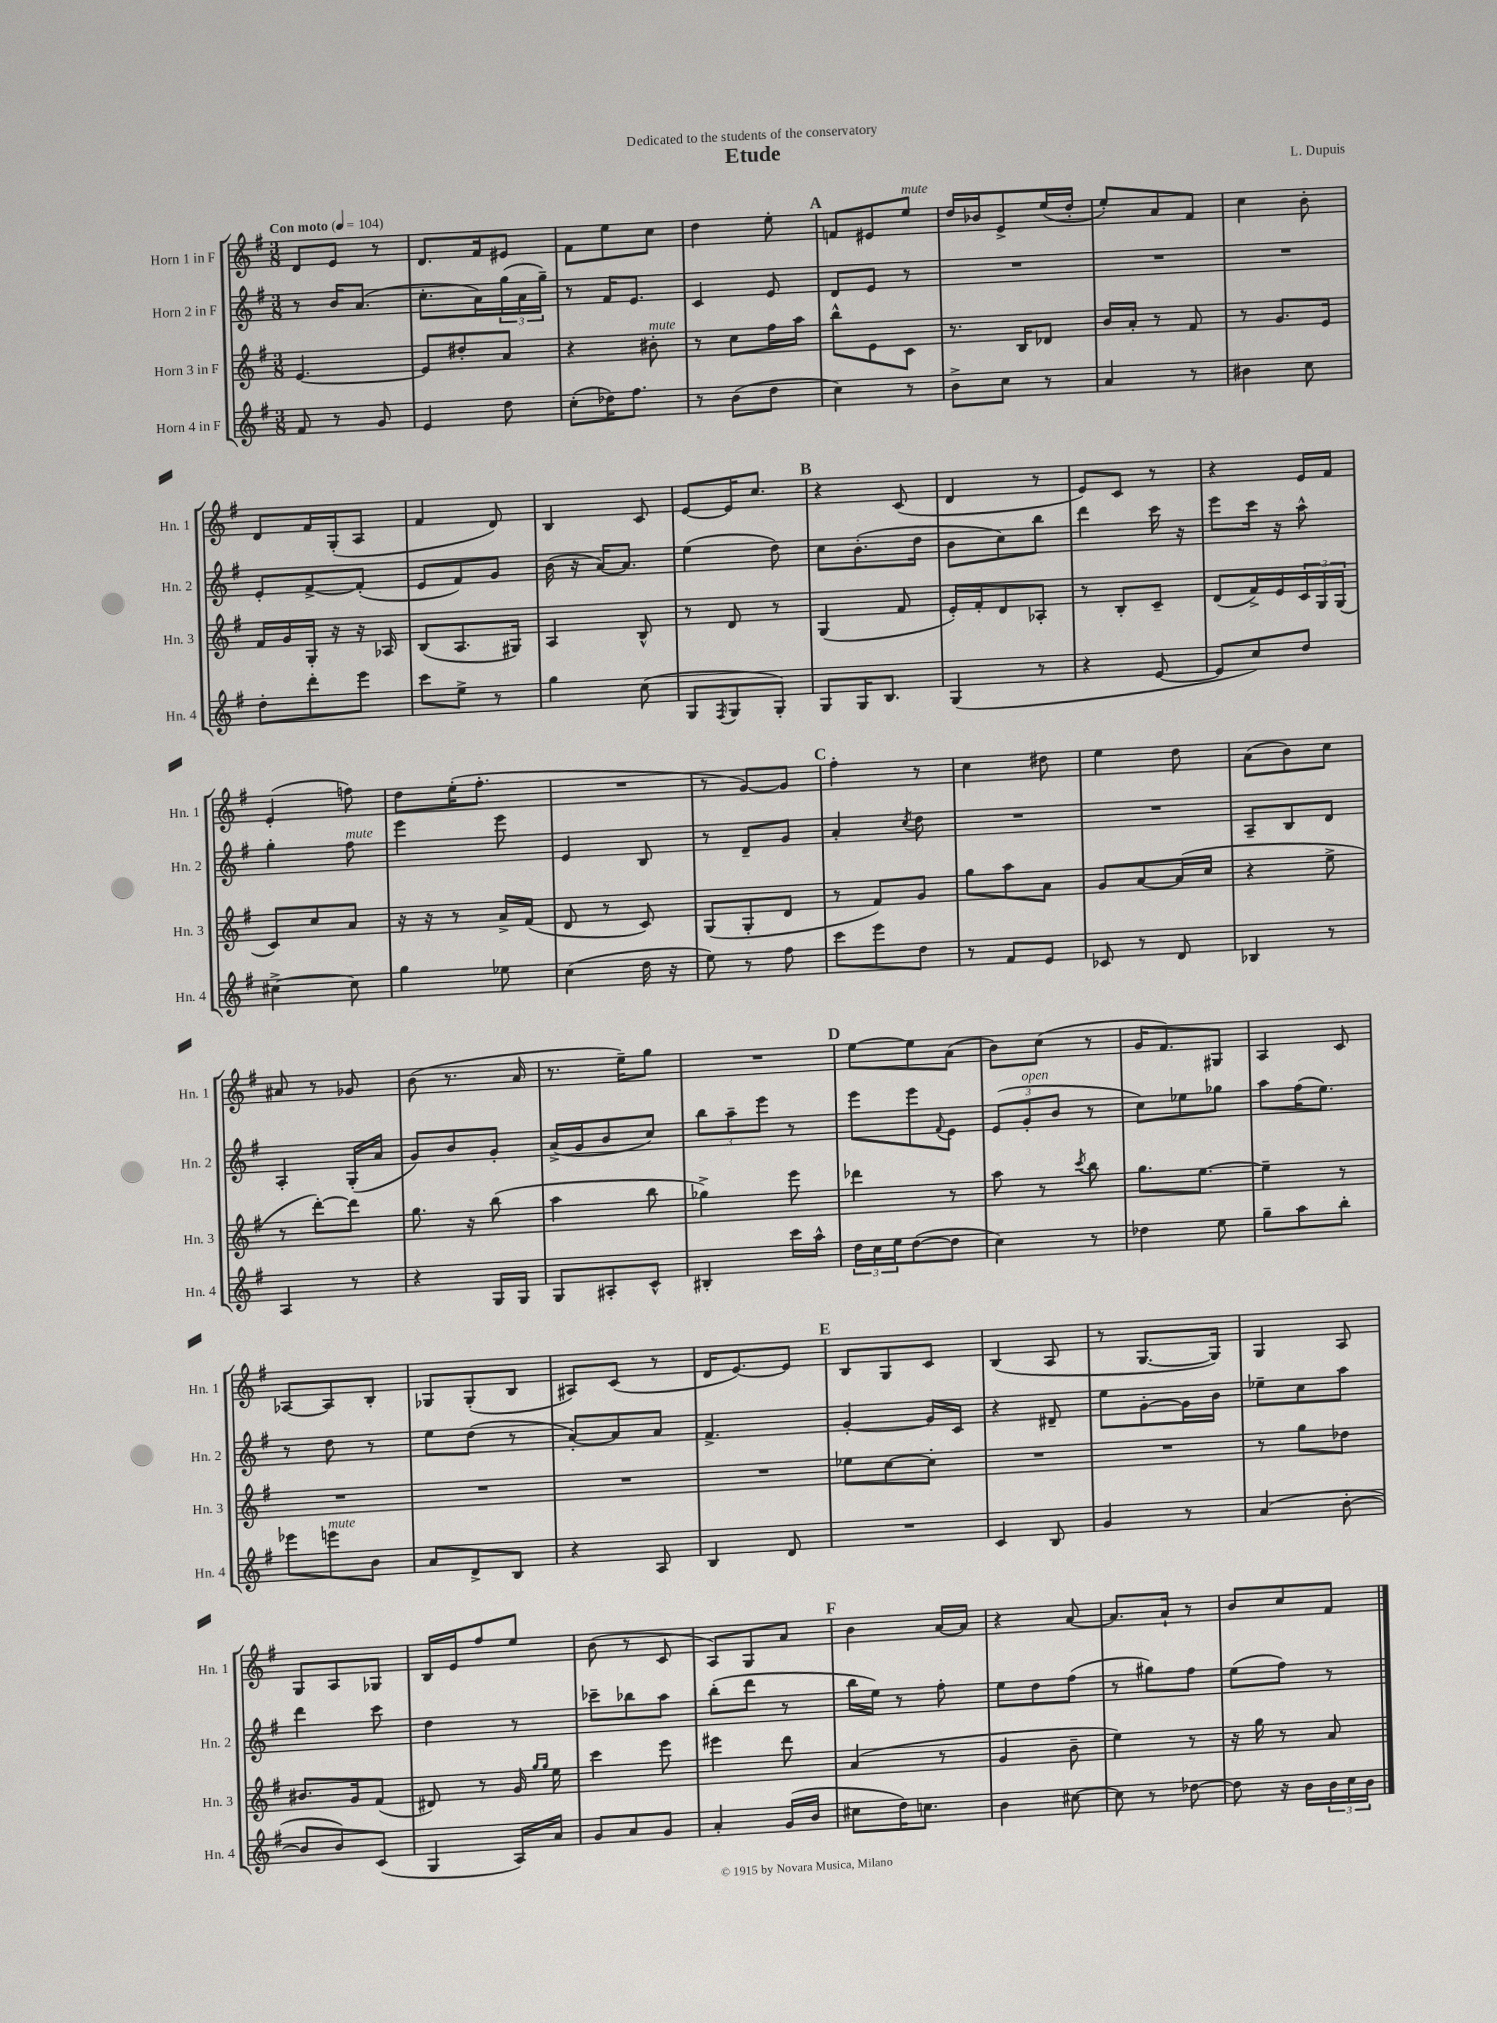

**kern	**kern	**kern	**kern
*part4	*part3	*part2	*part1
*staff4	*staff3	*staff2	*staff1
*I"Horn 4 in F	*I"Horn 3 in F	*I"Horn 2 in F	*I"Horn 1 in F
*I'Hn. 4	*I'Hn. 3	*I'Hn. 2	*I'Hn. 1
*clefG2	*clefG2	*clefG2	*clefG2
*k[f#]	*k[f#]	*k[f#]	*k[f#]
*M3/8	*M3/8	*M3/8	*M3/8
*MM104	*MM104	*MM104	*MM104
=1	=1	=1	=1
!	!	!	!LO:TX:a:B:t=Con moto
8f#/	[4.e/	8r	8d/L
8r	.	16b/KL	8e/J
.	.	(8.a/J	.
8g/	.	.	8r
=2	=2	=2	=2
4e/	8e/L]	8.cc'\L	8.d/L
.	8dd#X'/	.	.
.	.	16a\L)	16f#/k
8dd\	8a/J	(24gg\	8e#X/J
.	.	24a\	.
.	.	24gg~\JJ)	.
=3	=3	=3	=3
(8cc'\L	4r	8r	8f#\L
16dd-X\K)	.	16f#/KL	8ee\
8.ff#\J	.	8.e/J	.
!	!LO:TX:a:i:t=mute	!	!
.	8b#X'\	.	8cc\J
=4	=4	=4	=4
8r	8r	4c/	4dd\
(8b\L	8cc\L	.	.
8dd\J	16ff#\L	8e/	8ee'\
.	16aa\JJ	.	.
!!LO:REH:place=s1:t=A
=5	=5	=5	=5
4cc\)	8bb^^\L	8d/L	8fn/L
.	8e\	8e/J	8e#X/
!	!	!	!LO:TX:a:i:t=mute
8r	8c\J	8r	8ee/J
=6	=6	=6	=6
8b^\L	8.r	4.r	16dd/LL
.	.	.	16b-X/J
8cc\J	.	.	8e^/
.	16B/KL	.	.
8r	8d-X/J	.	(16ee/L
.	.	.	16dd'/JJ
=7	=7	=7	=7
4a/	16b/LL	4.r	8ee'/L)
.	16a'/JJ	.	.
.	8r	.	8a/
8r	8f#/	.	8f#/J
=8	=8	=8	=8
4b#X\	8r	4.r	4cc\
.	8.g/L	.	.
8cc\	.	.	8b'\
.	16e/Jk	.	.
!!LO:LB:g=z
=9	=9	=9	=9
8dd'\L	16f#/LL	8e'/L	8d/L
.	16g/	.	.
8ddd'\	16G'/JJ	[8f#^/	16f#/L
.	16r	.	(16G'/J
8eee\J	16r	(8f#'/J]	8A/J
.	16A-X/	.	.
=10	=10	=10	=10
8ccc\L	(8B/L	8e/L	4f#/
8ee^\J	8.A/	8f#/)	.
8r	.	8g/J	8d/)
.	16G#X/Jk)	.	.
=11	=11	=11	=11
4gg\	4A/	(16b\	4B/
.	.	16r	.
.	.	[16a/KL)	.
.	.	8.a/J]	.
(8cc\	8B^^/	.	8c/
=12	=12	=12	=12
8G/L	8r	(4ee\	[8e/L
8qF#/	.	.	.
8G/	8d/	.	16e/K]
.	.	.	8.cc/J
8G'/J)	8r	8dd\)	.
!!LO:REH:place=s1:t=B
=13	=13	=13	=13
8G/L	(4G/	8cc\L	4r
16G/K	.	(8.b'\	.
8.B/J	.	.	.
.	8f#/	.	(8c/
.	.	16dd\Jk	.
=14	=14	=14	=14
(4G/	16e'/LL)	8b\L	4d/
.	16f#'/J	.	.
.	8d/	8cc\)	.
8r	8A-X'/J	8bb\J	8r
=15	=15	=15	=15
4r	8r	4ddd\	8e/L)
.	8B'/L	.	8c/J
[8e/	8c~/J	16ccc\	8r
.	.	16r	.
=16	=16	=16	=16
8e/L]	(8d/L	8eee\L	4r
8cc/)	16f#^/L)	16ccc\Jk	.
.	16e/	16r	.
8dd/J	24c/	8aa^^\	16e/LL
.	24G/	.	.
.	.	.	16f#/JJ
.	(24G/JJ	.	.
!!LO:LB:g=z
=17	=17	=17	=17
[4cc#X^\	8c/L)	4gg'\	(4e'/
.	8cc/	.	.
!	!	!LO:TX:a:i:t=mute	!
8cc#\]	8a/J	8ff#\	8ffn\)
=18	=18	=18	=18
4gg\	16r	4eee\	8dd\L
.	16r	.	.
.	8r	.	(16ee'\K
.	.	.	8.ff#'\J
8ee-X\	16a^/LL	8eee\	.
.	(16f#/JJ	.	.
=19	=19	=19	=19
(4cc\	8d/	4e/	4.r
.	8r	.	.
16dd\	8c/)	8B/	.
16r	.	.	.
=20	=20	=20	=20
8ee\)	(8G/L	8r	8r
8r	8G'/	8d~/L	[8g/L)
8ff#\	8d/J	8g/J	8g/J]
!!LO:REH:place=s1:t=C
=21	=21	=21	=21
8ccc\L	8r	4a'/	4ff#'\
8eee\	8f#/L)	.	.
.	.	8qcc/	.
8dd\J	8g/J	8dd\	8r
=22	=22	=22	=22
8r	8gg\L	4.r	4cc\
8f#/L	8aa\	.	.
8e/J	8a\J	.	8dd#X\
=23	=23	=23	=23
8c-X/	8g/L	4.r	4ee\
8r	[8a/	.	.
8d/	(16a/L]	.	8dd\
.	16cc/JJ	.	.
=24	=24	=24	=24
4B-X/	4r	8A~/L	(8a\L
.	.	8B/	8b\)
8r	8ee^\	8d/J	8cc\J
!!LO:LB:g=z
=25	=25	=25	=25
4A/	8r	4A'/	8a#X/
.	[8ddd'\L)	.	8r
8r	8ddd\J]	(16G'/LL	8g-X/
.	.	16a/JJ	.
=26	=26	=26	=26
4r	8.gg\	8g/L)	(8b\
.	.	8b/	8.r
.	16r	.	.
16G/LL	(8bb\	8g'/J	.
16G/JJ	.	.	16a/
=27	=27	=27	=27
8G/L	4aa\	(16a^/LL	8.r
.	.	16g/J	.
8A#X'/	.	8b/	.
.	.	.	16ee~\KL)
8c^^/J	8bb\	8cc/J)	8gg\J
=28	=28	=28	=28
4B#X'/	4gg-X^\)	12bb\L	4.r
.	.	12aa~\	.
.	.	12eee\J	.
16ccc\LL	8eee\	8r	.
16aa^^\JJ	.	.	.
!!LO:REH:place=s1:t=D
=29	=29	=29	=29
24dd\LL	4ddd-X\	8eee\L	[8ee\L
24cc\	.	.	.
24ee\J	.	.	.
([8dd\	.	8eee\	8ee\]
.	.	8qqf#/	.
8dd\J]	8r	8e\J	(8a\J
=30	=30	=30	=30
4cc\)	8aa\	(12e/L	8b\L)
!	!	!LO:TX:a:i:t=open	!
.	.	12g'/	.
.	8r	.	(8cc\J
.	.	12b/J	.
.	8qccc/	.	.
8r	8bb\	8r	8r
=31	=31	=31	=31
4dd-X\	8.gg\L	8cc\L)	16g/KL
.	.	.	8.f#/)
.	.	8ee-X\	.
.	[8.ee\J	.	.
8ee\	.	8gg-X\J	8G#X/J
=32	=32	=32	=32
8gg~\L	4ee~\]	8aa\L	4A/
8aa\	.	(16ff#\K	.
.	.	8.ee\J)	.
8bb'\J	8r	.	8c/
!!LO:LB:g=z
=33	=33	=33	=33
8eee-X\L	4.r	8r	[8A-X/L
!LO:TX:a:i:t=mute	!	!	!
8eeen\	.	8dd\	8A-/]
8b\J	.	8r	8B'/J
=34	=34	=34	=34
8a/L	4.r	8ee\L	8G-X/L
8d^/	.	(8dd\J	(8G-'/
8B/J	.	8r	8B/J
=35	=35	=35	=35
4r	4.r	[8a'/L)	8A#X/L)
.	.	8a/]	(8c/J
8A/	.	8a/J	8r
=36	=36	=36	=36
4B/	4.r	4.f#^/	16d/KL
.	.	.	[8.e/)
8d/	.	.	8e/J]
!!LO:REH:place=s1:t=E
=37	=37	=37	=37
4.r	8ee-X\L	[4g'/	8B/L
.	[8cc\	.	8G/
.	8cc'\J]	16g/LL]	8c/J
.	.	16c/JJ	.
=38	=38	=38	=38
4c/	4.r	4r	(4B/
8B/	.	8d#X~/	8A/
=39	=39	=39	=39
4g/	4.r	8ee\L	8r
.	.	[8g'\	[8.G/L
8r	.	16g\L]	.
.	.	16b\JJ	16G/Jk])
=40	=40	=40	=40
(4a/	8r	8ee-X~\L	4G/
.	8gg\L	8cc\	.
[8b'\	8dd-X\J	8aa\J	8A/
!!LO:LB:g=z
=41	=41	=41	=41
8b/L]	8.b#X/L	4ddd\	8G/L
8b/)	.	.	8A/
.	16g/k	.	.
(8c/J	(8f#/J	8ccc\	8G-X/J
=42	=42	=42	=42
4G/	8d#X/)	4dd\	16B/LL
.	.	.	16e/J
.	8r	.	8ff#/
16A/LL)	16g/	8r	8ee/J
.	16qqgg/LL	.	.
.	16qqgg/JJ	.	.
16a/JJ	16ee\	.	.
=43	=43	=43	=43
8g/L	4ccc\	8ccc-X~\L	(8b\
8a/	.	8bb-X\	8r
8g/J	8eee\	8aa\J	8c/
=44	=44	=44	=44
4a'/	4eee#X\	(8bb'\L	8A/L)
.	.	8ddd\J	8G/
(16g/LL	8ddd\	8r	8a/J
16b/JJ	.	.	.
!!LO:REH:place=s1:t=F
=45	=45	=45	=45
8cc#X\L	(4a/	16bb\LL	4b\
.	.	16ee\JJ)	.
16dd\K)	.	8r	.
8.ccn\J	.	.	.
.	8r	8ff#'\	[16a/LL
.	.	.	16a/JJ]
=46	=46	=46	=46
4b\	4g/	8ee\L	4r
.	.	8dd\	.
[8cc#X\	8b~\	(8ff#\J	[8a/
=47	=47	=47	=47
8cc#\]	4ee\)	8r	8.a/L]
8r	.	8gg#X\L)	.
.	.	.	16a`/Jk
[8dd-X\	8r	8ff#\J	8r
=48	=48	=48	=48
8dd-\]	16r	(8ee\L	8b/L
.	16gg\	.	.
16r	8r	8ff#\J)	8cc/
16b\LL	.	.	.
24b\	8a/	8r	8f#/J
24cc\	.	.	.
24b\JJ	.	.	.
==	==	==	==
*-	*-	*-	*-
